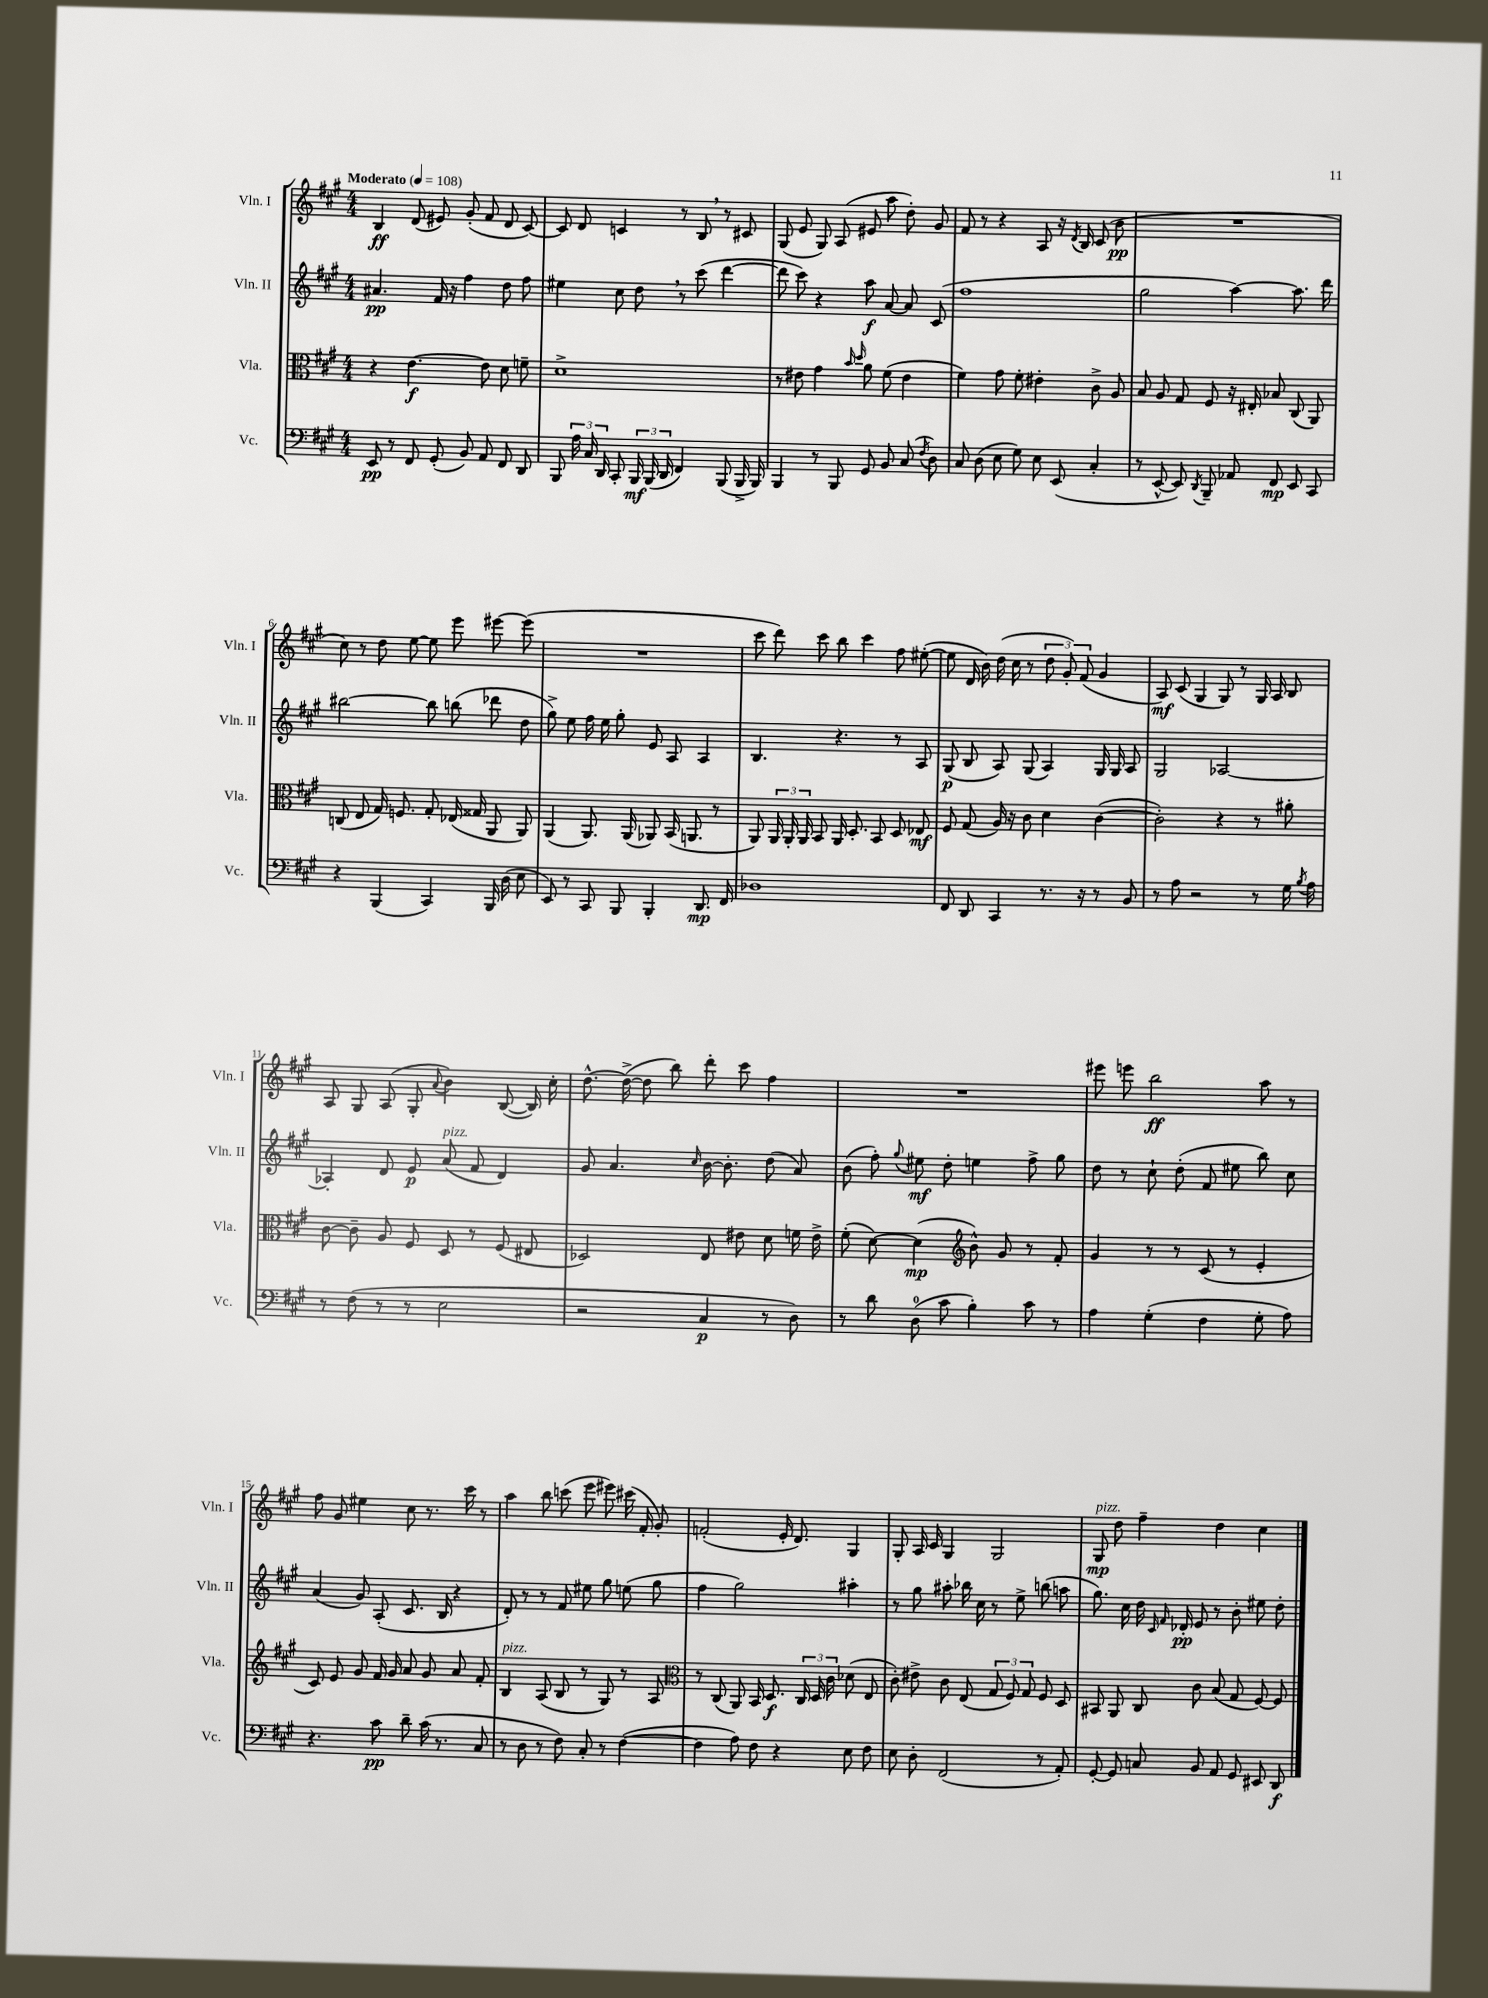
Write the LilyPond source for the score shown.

<<
\new StaffGroup <<
\new Staff = "s0" \with { instrumentName = "Vln. I" shortInstrumentName = "Vln. I" } {
    \clef treble \key a \major \numericTimeSignature \time 4/4 \tempo "Moderato" 4 = 108
    \autoBeamOff b4\ff d'8( eis'8) gis'8-.( fis'8 d'8 cis'8~) |
    cis'8 d'8 c'4 r8 b8 \breathe r8 cis'8 |
    gis8( e'8 gis8) a8( eis'8 a''8 d''8-.) gis'8 |
    fis'8 r8 r4 a8 r16 \acciaccatura { d'8 } b16 cis'8( b'8\pp |
    R1 |
    cis''8) r8 d''8 e''8~ e''8 e'''8 eis'''8~ eis'''8( |
    R1 |
    cis'''8 d'''8) cis'''8 b''8 cis'''4 fis''8 eis''8~-.( |
    eis''8 d'16 b'16) d''16( cis''16 r8 \tuplet 3/2 { d''8 gis'8-.) fis'8( } gis'4 |
    a8\mf) cis'8( gis4 gis8) r8 gis16 a16 b8 |
    a8 gis8 a8( gis8-. \appoggiatura { a'8 } b'4) b8~( b16) cis''16-. |
    d''8.~-^ d''16~->( d''8 b''8) d'''8-. cis'''8 fis''4 |
    R1 |
    eis'''8 e'''8 b''2\ff a''8 r8 |
    fis''8 gis'8 eis''4 cis''8 r8. cis'''16 r8 |
    a''4 b''8 c'''8( e'''8 eis'''8) cis'''16( fis'16-. gis'8-.) |
    f'2-.( e'16-. d'8.) gis4 |
    gis8-. a16 cis'16 gis4 gis2 |
    gis8\mp^\markup { \italic "pizz." } d''8 fis''4-- d''4 cis''4 \bar "|." |
}
\new Staff = "s1" \with { instrumentName = "Vln. II" shortInstrumentName = "Vln. II" } {
    \clef treble \key a \major \numericTimeSignature \time 4/4
    \autoBeamOff ais'4.\pp fis'16 r16 fis''4 d''8 fis''8 |
    eis''4 cis''8 d''8 \breathe r8 cis'''8( d'''4~ |
    d'''8 cis'''8) r4 a''8\f a'8~ a'8 cis'8( |
    fis''1 |
    gis''2 a''4~) a''8. d'''16 |
    bis''2~ bis''8 b''8( des'''8 d''8 |
    gis''8->) e''8 fis''16 e''16 gis''8-. e'8 a8 a4 |
    b4. r4. r8 a8 |
    gis8\p( b8 a8) gis8( a4) gis16 gis16 a8 |
    gis2 aes2~ |
    aes4-. d'8 e'8\p a'8^\markup { \italic "pizz." }( fis'8 d'4) |
    gis'8 a'4. \grace { cis''16 } b'16~ b'8.-. d''8( a'8) |
    b'8( fis''8-.) \appoggiatura { gis''8 } eis''8\mf d''8-. e''4 fis''8-> gis''8 |
    d''8 r8 cis''8-! d''8-.( fis'8 eis''8 b''8) cis''8 |
    a'4( gis'8) a8-.( cis'8. b16 r4 |
    d'8-.) r8 r8 fis'8 eis''8 gis''8 e''8( gis''8 |
    fis''4 gis''2) ais''4-. |
    r8 gis''8 ais''8-. bes''16 cis''16 r8 e''8-> b''8( a''8 |
    gis''8.) cis''16 d''16 \grace { cis'16 fis'16 } des'16-.\pp e'8 r8 b'8-. eis''8 d''8-. \bar "|." |
}
\new Staff = "s2" \with { instrumentName = "Vla." shortInstrumentName = "Vla." } {
    \clef alto \key a \major \numericTimeSignature \time 4/4
    \autoBeamOff r4 e'4.~\f e'8 d'8 f'8-- |
    d'1-> |
    r8 eis'8 gis'4 \grace { b'16 d''16 } a'8 fis'8( eis'4 |
    fis'4) gis'8 fis'8-. eis'4-. cis'8-> a8 |
    b8 a8 gis8 fis8 r16 eis16-. bes8 cis8( a,8) |
    c8( e8 gis16) f8. gis8-. ees16( gisis16 a,8 a,8) |
    a,4( a,8.) a,16( aes,8) b,16( a,8. r8 |
    a,8) \tuplet 3/2 { a,16 a,16-. a,16 } b,8 a,16 d8.-. b,8 d8 ees8\mf |
    fis8 gis8( a16) r16 cis'8 d'4 cis'4~( |
    cis'2-.) r4 r8 ais'8-. |
    cis'8~ cis'8-- a8 fis8 d8 r8 fis8( eis8 |
    des2) e8 eis'8 d'8 f'16 eis'16-> |
    fis'8-.( d'8~) d'4\mp( \clef treble b'8-^) gis'8 r8 fis'8-. |
    gis'4 r8 r8 cis'8( r8 e'4-. |
    cis'8) e'8 gis'8 fis'16 gis'16 a'8 gis'8 a'8 fis'8-. |
    b4^\markup { \italic "pizz." } a8( b8 r8 gis8) r8 a8 |
    \clef alto r8 cis8( a,8) b,16 d8.\f \tuplet 3/2 { cis16 d16 cis'16 } des'8( e8 |
    cis'8-.) eis'8-> cis'8 e8( \tuplet 3/2 { gis8 fis8) gis8 } fis8 d8 |
    bis,8 a,8 cis8 cis'8 b8( gis8 fis8~) fis8 \bar "|." |
}
\new Staff = "s3" \with { instrumentName = "Vc." shortInstrumentName = "Vc." } {
    \clef bass \key a \major \numericTimeSignature \time 4/4
    \autoBeamOff e,8\pp r8 fis,8 gis,8-.( b,8) a,8 fis,8 d,8 |
    b,,8 \tuplet 3/2 { a16 cis16 d,16 } cis,8-. \tuplet 3/2 { b,,16\mf b,,16( d,16 } fis,4) b,,8( b,,16-> b,,16) |
    b,,4 r8 b,,8 gis,8 b,8 cis8( \acciaccatura { fis8 } d8) |
    cis8 d8( e8 gis8) e8 e,8( cis4-. |
    r8 e,8~-^ e,8) \acciaccatura { d,8 } b,,8-- aes,8 fis,8\mp e,8 cis,8 |
    r4 b,,4( cis,4) b,,16 d16( e8 |
    e,8) r8 cis,8 b,,8 b,,4-. d,8.\mp fis,16 |
    des1 |
    fis,8 d,8 cis,4 r8. r16 r8 b,8 |
    r8 a8 r2 r8 gis16 \acciaccatura { b8 } a16 |
    r8 fis8( r8 r8 e2 |
    r2 cis4\p r8 d8) |
    r8 d'8 d8-0( cis'8 b4-.) cis'8 r8 |
    a4 gis4-.( fis4 gis8-. a8) |
    r4. cis'8\pp d'8-- cis'16( r8. cis8 |
    r8 d8 r8 fis8) cis8-. r8 fis4~( |
    fis4 a8) fis8 r4 e8 fis8 |
    e8 d8-. fis,2( r8 a,8-.) |
    gis,8~-. gis,8 c8 b,8 a,8 gis,8 eis,8 d,8\f \bar "|." |
}
>>
>>
